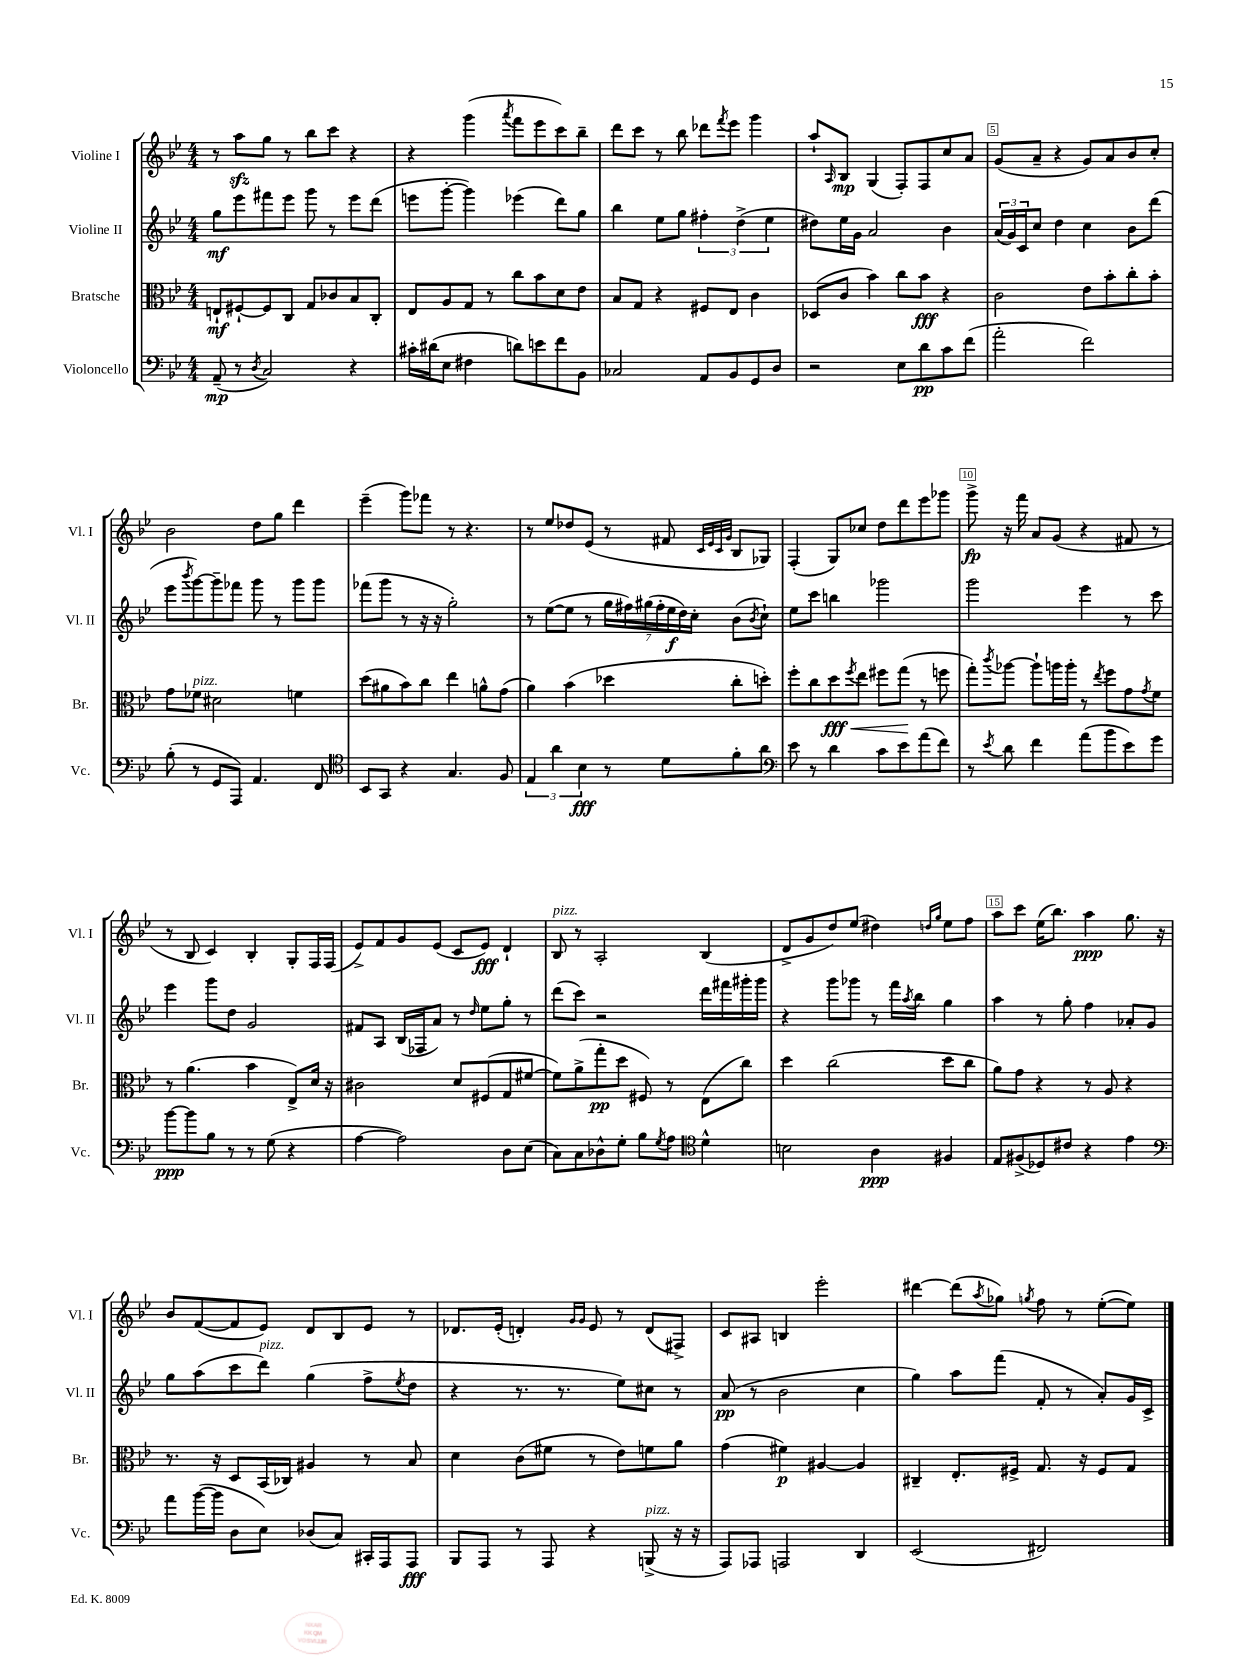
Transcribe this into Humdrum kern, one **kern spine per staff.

**kern	**kern	**kern	**kern
*staff4	*staff3	*staff2	*staff1
*clefF4	*clefC3	*clefG2	*clefG2
*k[b-e-]	*k[b-e-]	*k[b-e-]	*k[b-e-]
*M4/4	*M4/4	*M4/4	*M4/4
(8AA~/	8E`/L	8gg\L	8r
8r	[8F#`/	8eee-\	8aa\L
8qD/	.	.	.
2C/)	8F#/]	8fff#\	8gg\J
.	8C/J	8eee-\J	8r
.	8G/L	8ggg\	8bb-\L
.	8c-/	8r	8ccc\J
4r	8B-/	8eee-\L	4r
.	8C'/J	(8ddd\J	.
=	=	=	=
16c#'\LL	8E-/L	8eee\L	4r
(16d#\J	.	.	.
8E-\J	8A/	[8ggg'\J	.
4F#\	8G/J	4ggg\])	(4ggg\
.	8r	.	.
.	.	.	8qaaa/
8d\L)	8cc\L	(4eee-\	8fff\L
8e\	8b-\	.	8eee-\
8f\	8d\	8ddd\L)	8ccc\)
8BB-\J	8e-\J	8gg\J	8bb-~\J
=	=	=	=
2C-/	8B-/L	4bb-\	8ddd\L
.	8G/J	.	8ccc\J
.	4r	8ee-\L	8r
.	.	8gg\J	8bb-\
8AA/L	8F#/L	6ff#'\	8ddd-\L
.	.	.	8qfff/
8BB-/	8E-/J	.	8eee-\J
.	.	(6dd^\	.
8GG/	4c\	.	4ggg\
.	.	6ee-\	.
8D/J	.	.	.
=	=	=	=
2r	(8D-/L	8dd#\L)	8aa`/L
.	.	.	16qqA/
.	8c/J	16ee-\L	8B-/J
.	.	16g\JJ	.
.	4b-\)	2a/	(4G/
8E-\L	8cc\L	.	8F'/L)
8d\	8b-\J	.	8F/
8c\	4r	4b-\	8cc/
(8f\J	.	.	8a/J
=	=	=	=
2a'\	2c\	(24a/LL	(8g/L
.	.	24g/)	.
.	.	24c/J	.
.	.	8cc/J	8a~/J
.	.	4dd\	4r
2f\)	8e-\L	4cc\	8g/L)
.	8b-'\	.	8a/
.	8cc'\	8b-\L	8b-/
.	8b-'\J	(8ddd\J	8cc'/J
=	=	=	=
(8B-'\	8g\L	8eee-\L	2b-\
.	.	8qbbb-/	.
8r	8f-\J	[8ggg\)	.
8GG/L	2d#\	8ggg~\]	.
8AAA/J)	.	8fff-\J	.
4.AA/	.	8ggg\	8dd\L
.	.	8r	8gg\J
.	4f\	8ggg\L	4ddd\
8FF/	.	8ggg\J	.
=	=	=	=
*clefC4	*	*	*
8BB-/L	(8dd\L	(8fff-\L	(4eee-~\
8GG/J	8a#\	8ggg\J	.
4r	8b-\)	8r	8ggg\L)
.	8cc\J	16r	8fff-\J
.	.	16r	.
4.G/	4ee-\	2gg'\)	8r
.	.	.	4.r
.	8a^^\L	.	.
8F/	(8g\J	.	.
=	=	=	=
6E-/	4a\)	8r	8r
.	.	([8ee-\L	8ee-/L
6a\	.	.	.
.	(4b-\	8ee-\]J	8dd-/
6B-\	.	.	.
.	.	8r	(8e-/J
8r	4dd-\	28gg\LL	8r
.	.	28ff#\)	.
.	.	(28gg#\	.
.	.	28ff#'\	.
8d\L	.	.	8f#/
.	.	28ee-\	.
.	.	28dd\)	.
.	.	28cc'\JJ	.
.	.	.	32qqc/LLL
.	.	.	32qqe-/
.	.	.	32qqc/
.	.	.	32qqg/JJJ
8f'\	8cc'\L	(8b-\L	8B-/L
.	.	8qb-/	.
8a\J	8dd'\J)	8cc`\J)	8G-/J)
=	=	=	=
*clefF4	*	*	*
8e-\	8ff'\L	8ee-\L	(4F'/
8r	8cc\	8ccc\J	.
4d\	8dd\	4bb\	8G/L)
.	8qff/	.	.
.	8ee-\J	.	8cc-/J
8c\L	8ff#\L	2ggg-\	8dd\L
8e-\	(8gg\J	.	8ddd\
(8a\	8r	.	8eee-\
8f\J)	8ff\	.	8ggg-\J
=	=	=	=
8r	8gg'\L)	2ggg\	8ggg^\
8qe-/	8qccc/	.	.
8d\	[8aa-\J	.	16r
.	.	.	16fff\
4f\	8aa-`\]L	.	8a/L
.	16aa\L	.	(8g/J
.	16aa'\JJ	.	.
(8a\L	8r	4eee-\	4r
.	8qee-/	.	.
8b-\	8ff\L	.	.
8e-\)	8g\	8r	8f#/
.	8qg/	.	.
8g\J	8f\J	8ccc\	8r
=	=	=	=
[8b-\L	8r	4eee-\	8r
8b-\]	(4.a\	.	8B-/
8B-\J	.	8ggg\L	4c/)
8r	.	8dd\J	.
8r	4b-\	2g/	4B-'/
(8G\	.	.	.
4r	8E-^/L)	.	8G'/L
.	16d/Jk	.	16F/L
.	16r	.	(16F/JJ
=	=	=	=
[4A\	2c#\	8f#/L	8e-^/L)
.	.	8A/J	8f/
2A\])	.	(16B-/LL	8g/
.	.	16F-/J	.
.	.	8a/J)	(8e-/J
.	8d/L	8r	8c/L
.	.	16qqdd/	.
.	(8F#/	8ee-\L	8e-/J)
8D\L	8G/	8gg'\J	4d`/
(8E-\J	[8f#/J	8r	.
=	=	=	=
8C\L)	8f#\]L)	(8ddd\L	8B-/
8C\	(8a^\	8ccc\J)	8r
8D-^^\	8gg'\	2r	2A'/
8G'\J	8dd\J	.	.
8B-\L	8F#/)	.	.
8qG/	.	.	.
8A\J	8r	.	.
*clefC4	*	*	*
4d^^\	(8E-\L	16ddd\LL	(4B-/
.	.	16fff#\	.
.	8cc\J)	16ggg#'\	.
.	.	16ggg#\JJ	.
=	=	=	=
2B\	4dd\	4r	8d^/L
.	.	.	8g/
.	(2cc\	8ggg\L	8dd/)
.	.	8ggg-\J	(8ee-/J
4A\	.	8r	4dd#\)
.	.	16fff\LL	.
.	.	8qaa/	.
.	.	16bb-\JJ	.
.	.	.	16qqdd/LL
.	.	.	16qqgg/JJ
4F#/	8dd\L	4gg\	8ee-\L
.	8cc\J	.	8ff\J
=	=	=	=
8E-/L	8a\L)	4aa\	8aa\L
(8F#^/	8g\J	.	8ccc\J
8D-/)	4r	8r	(16ee-\LK
.	.	.	8.bb-\J)
8c#/J	.	8gg'\	.
4r	8r	4ff\	4aa\
.	8A/	.	.
4e-\	4r	8a-'/L	8.gg\
.	.	8g/J	.
.	.	.	16r
=	=	=	=
*clefF4	*	*	*
8a\L	8.r	8gg\L	8b-/L
([16b-\L	.	(8aa\	([8f/
16b-\]JJ	16r	.	.
8D\L	8D/L	8ccc\	8f/]
8E-\J)	(16BB-/L	8ddd\J)	8e-/J)
.	16C-/JJ)	.	.
(8D-/L	4A#/	(4gg\	8d/L
8C/J)	.	.	8B-/
16CC#'/LL	8r	8ff^\L	8e-/J
16AAA/J	.	.	.
.	.	8qee-/	.
8AAA/J	8B-/	8dd\J	8r
=	=	=	=
8BBB-/L	4d\	4r	8.d-/L
8AAA/J	.	.	.
.	.	.	(16e-'/Jk
8r	(8c\L	8.r	4d'/)
8AAA/	8f#\J	.	.
.	.	8.r	.
.	.	.	16qqg/LL
.	.	.	16qqg/JJ
4r	8r	.	8e-/
.	8e-\L)	8ee-\L)	8r
(8BBB^/	8f\	8cc#\J	(8d/L
16r	8a\J	8r	8F#^/J)
16r	.	.	.
=	=	=	=
8AAA/L)	(4g\	(8a/	8c/L
8AAA-/J	.	8r	8A#/J
2AAA/	4f#\)	2b-\	4B/
.	[4A#/	.	2eee-'\
4DD/	4A#/]	4cc\	.
=	=	=	=
(2EE-/	4C#~/	4gg\)	[4ddd#\
.	8.E-'/L	8aa\L	(8ddd#\]L
.	.	.	8qaa/
.	.	(8fff\J	8gg-\J)
.	16F#^/Jk	.	.
.	.	.	8qgg/
2FF#/)	8.G/	8f'/	8ff\
.	.	8r	8r
.	16r	.	.
.	8F#/L	8a'/L)	([8ee-'\L
.	8G/J	16g/L	8ee-\]J)
.	.	16c^/JJ	.
==	==	==	==
*-	*-	*-	*-
